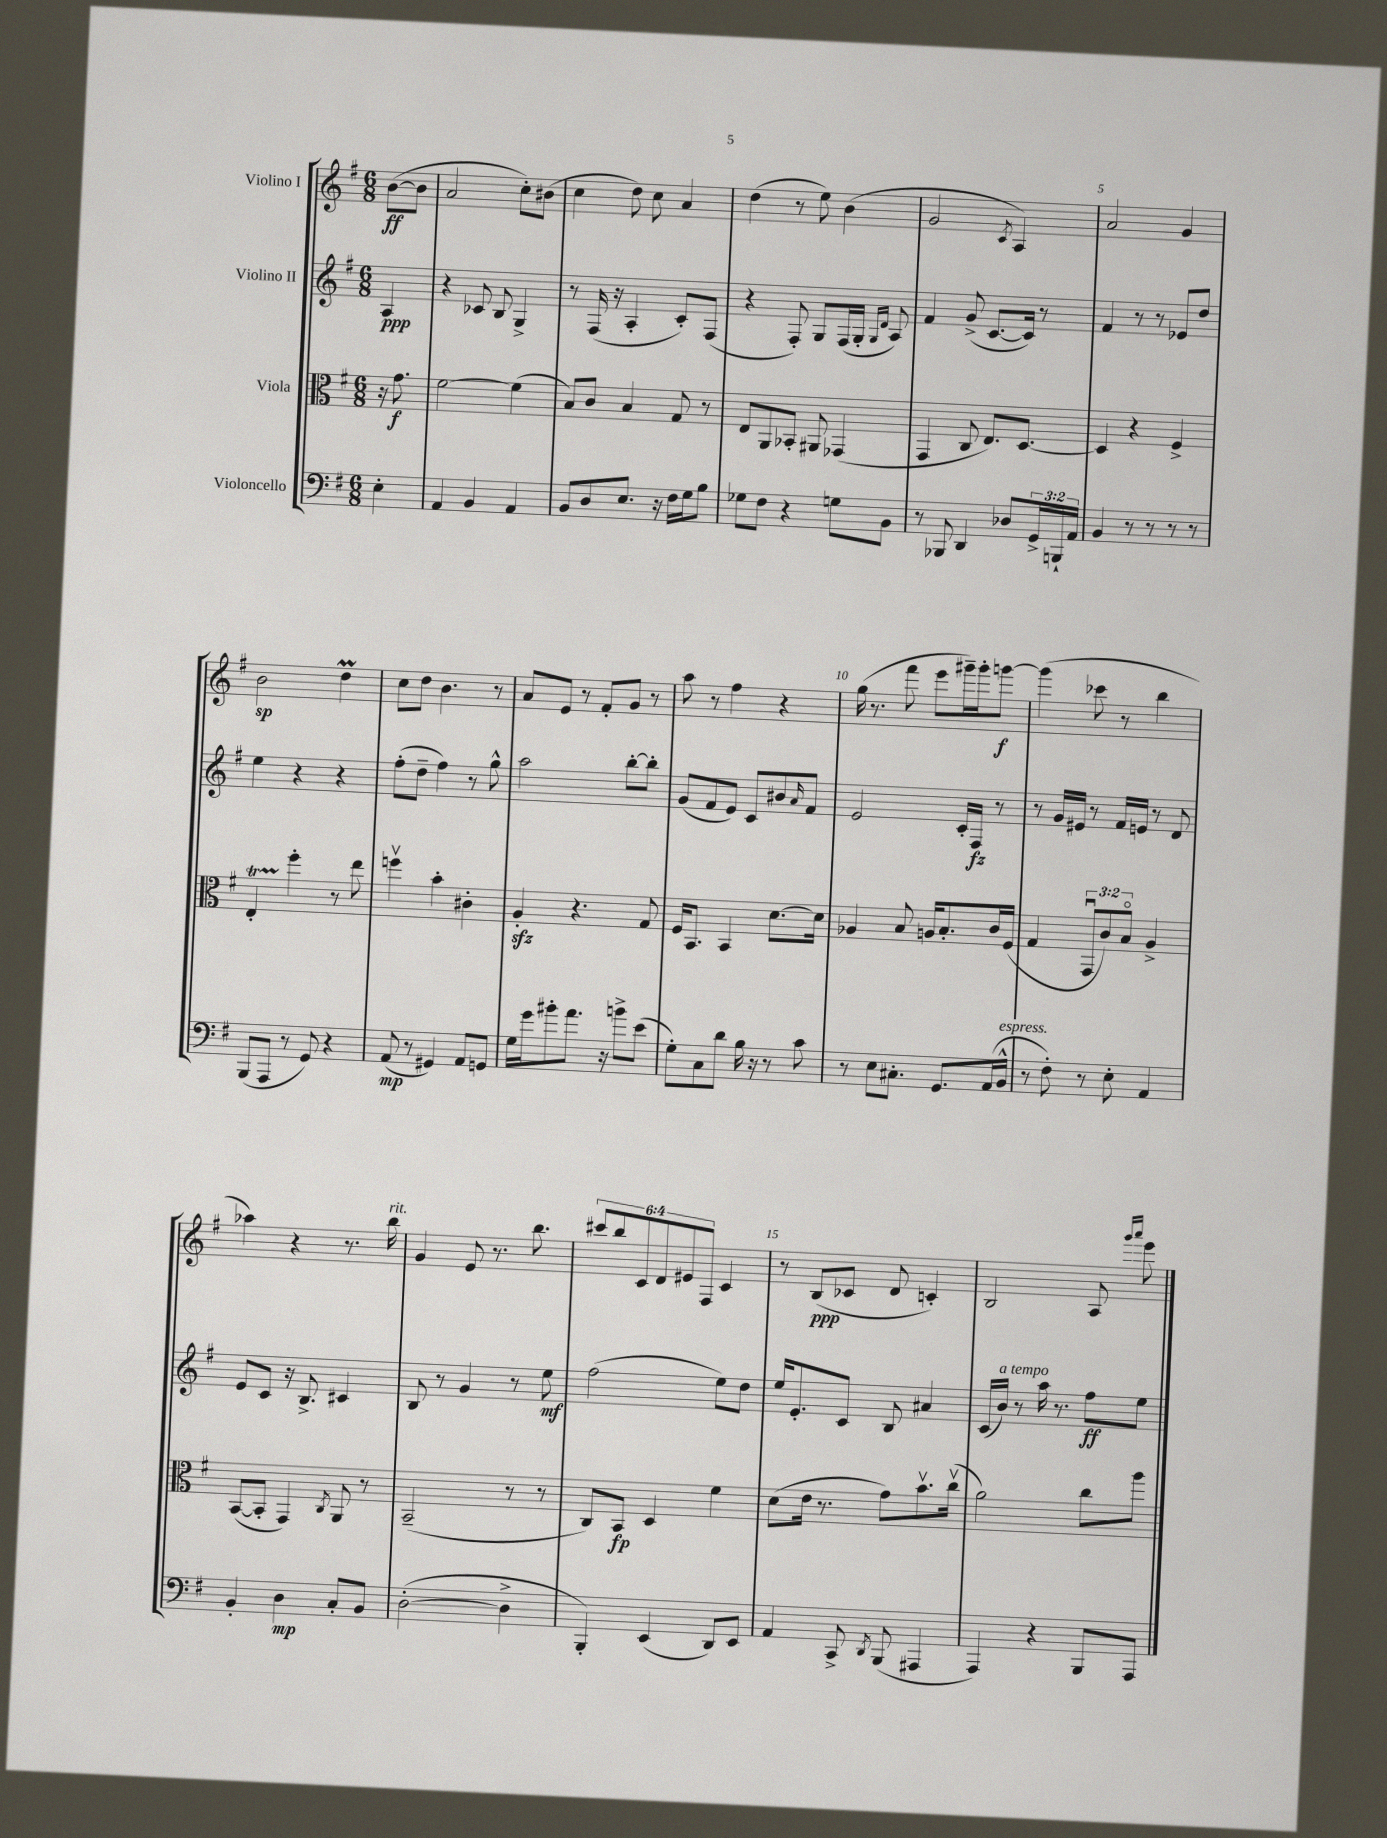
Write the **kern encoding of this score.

**kern	**kern	**kern	**kern
*staff4	*staff3	*staff2	*staff1
*clefF4	*clefC3	*clefG2	*clefG2
*k[f#]	*k[f#]	*k[f#]	*k[f#]
*M6/8	*M6/8	*M6/8	*M6/8
4E'\	16r	4A/	([8b\L
.	8.g\	.	.
.	.	.	8b\]J
=	=	=	=
4AA/	[2f#\	4r	2a/
4BB/	.	8c-/	.
.	.	8B/	.
4AA/	(4f#\]	4G^/	8cc'\L)
.	.	.	(8b#\J
=	=	=	=
8BB/L	8B/L)	8r	4cc\
8D/	8c/J	(16F#/	.
.	.	16r	.
8.E/J	4B/	4A'/	8dd\)
.	.	.	8cc\
16r	.	.	.
16F#\LL	8G/	8c'/L)	4a/
16G\J	.	.	.
8B\J	8r	(8F#/J	.
=	=	=	=
8G-\L	8E/L	4r	(4dd\
8F#\J	8AA/	.	.
4r	8BB-'/J	8F#'/)	8r
.	8AA#/	8G/L	8ee\)
8G\L	(4GG-/	(16F#/L	(4b\
.	.	16G'/JJ	.
.	.	16qqG/LL	.
.	.	16qqd/JJ	.
8BB\J	.	8A/)	.
=	=	=	=
8r	4GG/	4f#/	2g/
8BBB-/	.	.	.
4DD/	8C/	(8g^/	.
.	8.E/L)	[8.c/L	.
.	.	.	8qc/
8D-/L	.	.	4A/)
.	[8.D/J	16c/]Jk)	.
24GG^/L	.	8r	.
24BBB`/	.	.	.
24AA/JJ	.	.	.
=	=	=	=
4BB/	4D/]	4f#/	2a/
8r	4r	8r	.
8r	.	8r	.
8r	4F#^/	8e-/L	4g/
8r	.	8dd/J	.
=	=	=	=
(8BBB/L	4E'/	4ee\	2b\
8AAA/J	.	.	.
8r	4ff#'\	4r	.
8GG/)	.	.	.
4r	8r	4r	4dd\
.	8ee\	.	.
=	=	=	=
(8AA/	4ffv\	(8ff#'\L	8cc\L
8r	.	8dd~\J	8dd\J
4GG#/)	4b'\	4ff#\)	4.b\
8AA/L	4c#'\	8r	.
8GG/J	.	8gg^^\	8r
=	=	=	=
16G\LL	4A'/	2aa\	8a/L
16g\J	.	.	.
8b#'\	.	.	8e/J
8.a\J	4.r	.	8r
.	.	.	8f#'/L
16r	.	.	.
8b^\L	.	[8bb'\L	8g/J
(8e\J	8G/	8bb'\]J	8r
=	=	=	=
8G'\L)	16F#/LK	(8g/L	8aa\
.	8.BB/J	.	.
8C\	.	8f#/	8r
8d\J	4BB/	8e/J)	4ff#\
16B\	.	8c/L	.
16r	.	.	.
8r	[8.d\L	8b#/	4r
.	.	16qqa/	.
8c\	.	8f#/J	.
.	16d\]Jk	.	.
=	=	=	=
8r	4A-/	2e/	(16gg\
.	.	.	8.r
8E\L	.	.	.
8.C#'\J	8B/	.	8fff#\
.	16A/LK	.	8eee\L
8.GG/L	8.B'/	.	.
.	.	16c'/LL	16ggg#~\L)
.	.	16F#/JJ	16ggg#'\J
(16AA/L	16c/L	8r	[8ggg\J
16BB^^/JJ	(16F#/JJ	.	.
=	=	=	=
8r	4G/	8r	(4ggg\]
8F#'\)	.	16g/LL	.
.	.	16e#/JJ	.
8r	12GGu/L	8r	8ccc-\
.	12c/)	.	.
8E'\	.	16f#/LL	8r
.	12Bo/J	.	.
.	.	16e/JJ	.
4AA/	4A^/	8r	4bb\
.	.	8d/	.
=	=	=	=
4BB'/	([8BB/L	8e/L	4aa-\)
.	8BB'/]J	8c/J	.
4D\	4GG/)	16r	4r
.	.	8.B^/	.
.	8qC/	.	.
8C'/L	8AA/	4c#/	8.r
8BB/J	8r	.	.
.	.	.	16bb\
=	=	=	=
([2D'\	(2BB~/	8B/	4g/
.	.	8r	.
.	.	4g/	8e/
.	.	.	8.r
4D^\]	8r	8r	.
.	.	.	8.bb\
.	8r	8ee\	.
=	=	=	=
4BBB'/)	8C/L)	(2ff#\	12ccc#/L
.	.	.	12bb/
.	8BB/J	.	.
.	.	.	12c/
(4EE/	4D/	.	12d/
.	.	.	12e#/
.	.	.	12F#/J
8DD/L)	4f#\	8ee\L)	4c/
8EE/J	.	8dd\J	.
=	=	=	=
4AA/	(8d\L	16ee/LK	8r
.	.	8.e'/	.
.	16e\Jk	.	(8B/L
.	8.r	.	.
8CC^/	.	8c/J	8c-/J
8qDD/	.	.	.
(8BBB/	8g\L)	8B/	8d/
4AAA#/	8.bv\	4a#/	4c'/)
.	(16ccv\Jk	.	.
=	=	=	=
4AAA/)	2a\)	(16c/LL	2B/
.	.	16b/JJ)	.
.	.	8r	.
4r	.	16aa\	.
.	.	8.r	.
8BBB/L	8cc\L	8ff#\L	8A/
.	.	.	16qqggg/LL
.	.	.	16qqaaa/JJ
8AAA/J	8aa\J	8ee\J	8eee\
==	==	==	==
*-	*-	*-	*-
